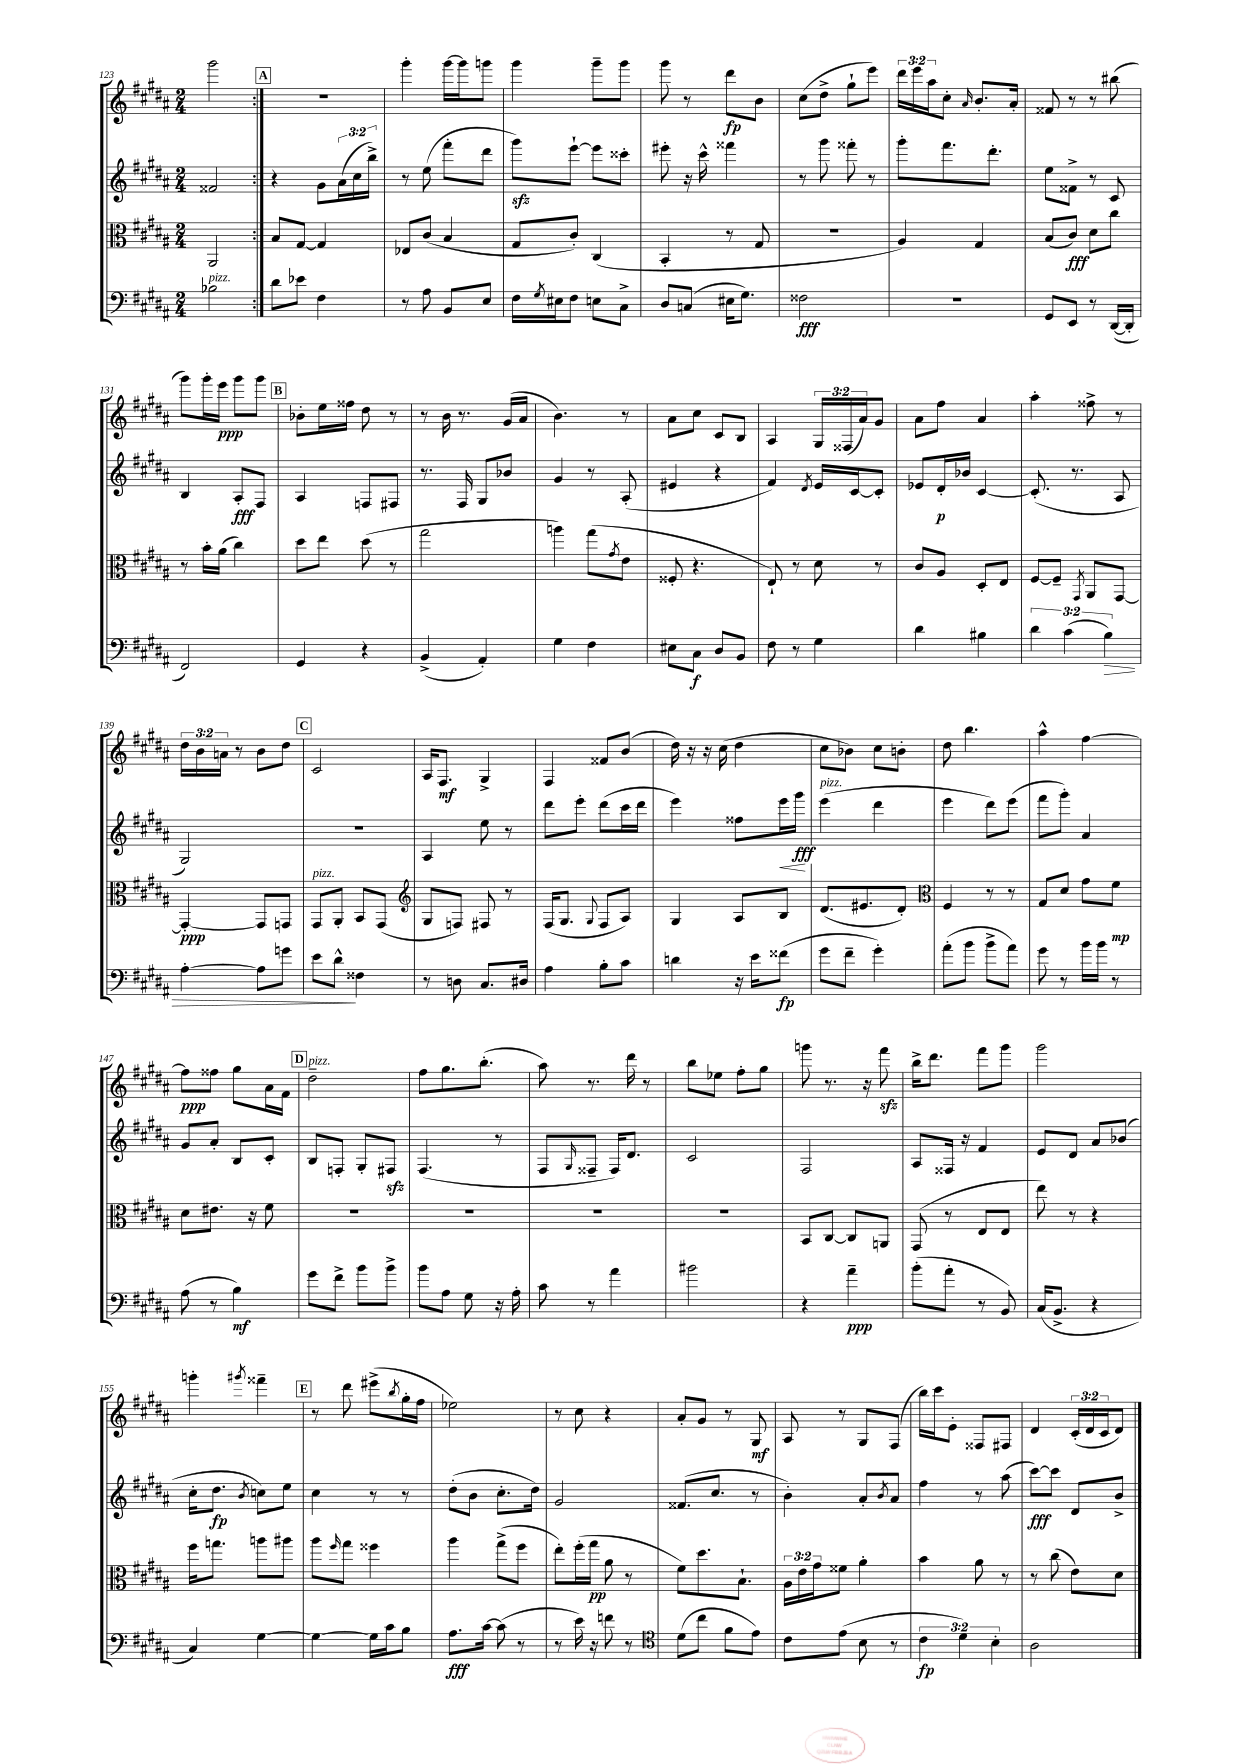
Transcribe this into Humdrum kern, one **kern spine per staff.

**kern	**kern	**kern	**kern
*staff4	*staff3	*staff2	*staff1
*clefF4	*clefC3	*clefG2	*clefG2
*k[f#c#g#d#a#]	*k[f#c#g#d#a#]	*k[f#c#g#d#a#]	*k[f#c#g#d#a#]
*M2/4	*M2/4	*M2/4	*M2/4
2B-	2AA#	2f##	2ggg#
=:|!	=:|!	=:|!	=:|!
8d#	8B	4r	2r
8e-	[8G#	.	.
4F#	4G#]	8g#	.
.	.	(24a#	.
.	.	24cc#	.
.	.	24bb^)	.
=	=	=	=
8r	8E-	8r	4ggg#'
8A#	(8c#	(8ee	.
8BB	4B	8fff#'	[16ggg#
.	.	.	16ggg#]
8E	.	8ddd#	8ggg
=	=	=	=
16F#	8G#	8ggg#)	4ggg#
8qG#	.	.	.
16E#	.	.	.
8F#	8c#')	[8eee`	.
8E	(4C#	8eee]	8ggg#~
8C#^	.	8ccc##'	8ggg#
=	=	=	=
8D#	4BB'	8eee#'	8ggg#
(8C	.	16r	8r
.	.	16ccc#^^	.
16E#	8r	4fff##	8ddd#
8.G#)	.	.	.
.	8G#	.	8b
=	=	=	=
2F##	2r	8r	(8cc#
.	.	8ggg#	8dd#^
.	.	8fff##'	8gg#`
.	.	8r	8eee)
=	=	=	=
2r	4A#)	8ggg#'	24ddd#
.	.	.	24eee
.	.	.	24aa#
.	.	8.fff#	8cc#'
.	.	.	16qqa#
.	4G#	.	8.b'
.	.	8.ddd#'	.
.	.	.	16a#'
=	=	=	=
8GG#	(8B	8ee	8f##
8EE	8c#)	8f##^	8r
8r	8d#	8r	8r
([16DD#	8cc#	8c#	(8bb#
16DD#']	.	.	.
=	=	=	=
2FF#)	8r	4B	8ggg#)
.	16b'	.	16ggg#'
.	(16a#	.	16eee
.	4cc#)	8A#'	8ggg#
.	.	8F#	8ggg#
=	=	=	=
4GG#	8dd#	4A#	8b-'
.	8ee	.	16ee
.	.	.	16ff##
4r	(8dd#	8F	8dd#
.	8r	8F#	8r
=	=	=	=
(4BB^	2gg#	8.r	8r
.	.	.	16b
.	.	16F#	8.r
4AA#')	.	8G#	.
.	.	8b-	(16g#
.	.	.	16a#
=	=	=	=
4G#	4aa)	4g#	4.b)
4F#	(8gg#	8r	.
.	8qg#	.	.
.	8e	(8A#'	8r
=	=	=	=
8E#	8F##'	4e#	8a#
8C#	4.r	.	8cc#
8D#	.	4r	8c#
8BB	.	.	8B
=	=	=	=
8F#	8E`)	4f#)	4A#
8r	8r	.	.
.	.	8qd#	.
4G#	8d#	16e	24G#
.	.	.	(24F##
.	.	[16c#	.
.	.	.	24a#)
.	8r	8c#']	8g#
=	=	=	=
4d#	8c#	8e-	8a#
.	8A#	16d#'	8ff#
.	.	16b-	.
4B#	8D#'	[4c#	4a#
.	8E	.	.
=	=	=	=
6d#	[8F#	(8.c#']	4aa#'
.	8F#~]	.	.
(6c#	.	.	.
.	.	8.r	.
.	8qGG#	.	.
.	8AA#	.	8ff##^
6B)	.	.	.
.	[8GG#	8A#	8r
=	=	=	=
[4A#'	4GG#'_	2G#)	24dd#
.	.	.	24b
.	.	.	24a
.	.	.	8r
8A#]	8GG#]	.	8b
8g	8GG	.	8dd#
=	=	=	=
8e	8GG#	2r	2c#
8d#^^	8AA#'	.	.
4F##	8BB	.	.
.	(8GG#	.	.
=	=	=	=
*	*clefG2	*	*
8r	8G#	4A#	16A#
.	.	.	8.F#
8D	8F)	.	.
8.C#	8F#	8ee	4G#^
.	8r	8r	.
16D#	.	.	.
=	=	=	=
4A#	(16F#	8ddd#	4F#
.	8.G#	.	.
.	.	8eee'	.
.	8qqG#	.	.
8B'	8F#	(8ddd#	8f##
8c#	8A#)	16ccc#	(8b
.	.	16ddd#	.
=	=	=	=
4d	4G#	4eee)	16dd#)
.	.	.	16r
.	.	.	16r
.	.	.	(16cc#
16r	8A#	8ff##	4dd#
16e	.	.	.
(8f##	8B	16eee	.
.	.	16ggg#	.
=	=	=	=
8g#	(8.d#	(4eee	8cc#
8f#~	.	.	8b-)
.	8.e#	.	.
4g#')	.	4ddd#	8cc#
.	8d#')	.	8b'
=	=	=	=
*	*clefC3	*	*
(8a#'	4F#	4eee	8dd#
8b	.	.	4.bb
8b^	8r	8ddd#)	.
8a#)	8r	(8eee	.
=	=	=	=
8g#	8G#	8fff#	4aa#^^
8r	8d#	8ggg#')	.
16b	8g#	4a#	[4ff#
16b	.	.	.
8r	8f#	.	.
=	=	=	=
(8A#	8d#	8g#	8ff#]
8r	8.e#	8a#'	8ff##
4B)	.	8B	8gg#
.	16r	.	.
.	8f#	8c#'	16a#
.	.	.	16f#
=	=	=	=
8g#	2r	8B	2dd#~
8f#^	.	8F'	.
8b	.	8G#'	.
8b^	.	8F#	.
=	=	=	=
8b	2r	(4.F#	8ff#
8A#	.	.	8.gg#
8G#	.	.	.
.	.	.	(8.bb'
16r	.	8r	.
16A#'	.	.	.
=	=	=	=
8c#	2r	8F#	8aa#)
.	.	16qqG#	.
8r	.	8F##~	8.r
4a#	.	16F##)	.
.	.	8.d#	16ddd#
.	.	.	8r
=	=	=	=
2b#	2r	2c#	8bb
.	.	.	8ee-
.	.	.	8ff#'
.	.	.	8gg#
=	=	=	=
4r	8BB	2F#	8ggg
.	[8C#	.	8.r
4a#~	8C#]	.	.
.	.	.	16r
.	8AA	.	8fff#
=	=	=	=
(8b'	(8GG#	8A#	16bb^
.	.	.	8.ddd#
8a#'	8r	16F##	.
.	.	16r	.
8r	8E	4f#	8fff#
8BB)	8E	.	8ggg#
=	=	=	=
(16C#	8ee)	8e	2ggg#
8.BB^	.	.	.
.	8r	8d#	.
4r	4r	8a#	.
.	.	(8b-	.
=	=	=	=
4C#)	16ff#	16cc#'	4ggg'
.	8.gg	8.dd#	.
.	.	8qb	8qggg#
[4G#	8aa	8cc)	4fff##~
.	8aa#	8ee	.
=	=	=	=
4G#_	8aa#	4cc#	8r
.	16qqff#	.	.
.	8gg#	.	8ddd#
16G#]	4ff##	8r	(8eee#^
16c#	.	.	.
.	.	.	8qbb
8B	.	8r	16gg#'
.	.	.	16ff#
=	=	=	=
8.A#	4aa#	(8dd#'	2ee-)
.	.	8b	.
[16c#	.	.	.
(8c#]	(8gg#^	8.cc#'	.
8r	8ff#	.	.
.	.	16dd#)	.
=	=	=	=
8r	8ee')	2g#	8r
16e)	(16ff#'	.	8cc#
16r	16gg#	.	.
8f	8a#	.	4r
8r	8r	.	.
=	=	=	=
*clefC4	*	*	*
(8d#	8f#)	(8.f##	8a#'
8cc#	8.dd#	.	8g#
.	.	8.cc#	.
8f#	.	.	8r
.	8.B`	.	.
8e)	.	8r	8G#
=	=	=	=
8c#	24A#	4b')	8A#
.	24e	.	.
.	24g#	.	.
(8e	8f##	.	8r
8B	4a#'	8a#'	8G#
.	.	8qb	.
8r	.	8a#	(8F#
=	=	=	=
6c#	4b	4ff#	16bb)
.	.	.	16ccc#
.	.	.	8e'
6d#)	.	.	.
.	8a#	8r	8F##
6B'	.	.	.
.	8r	(8aa#	8F#
=	=	=	=
2A#	8r	[8ccc#)	4d#
.	(8cc#	8ccc#]	.
.	8e)	8d#	(24c#'
.	.	.	24d#
.	.	.	24c#
.	8d#	8b^	8d#)
==	==	==	==
*-	*-	*-	*-
